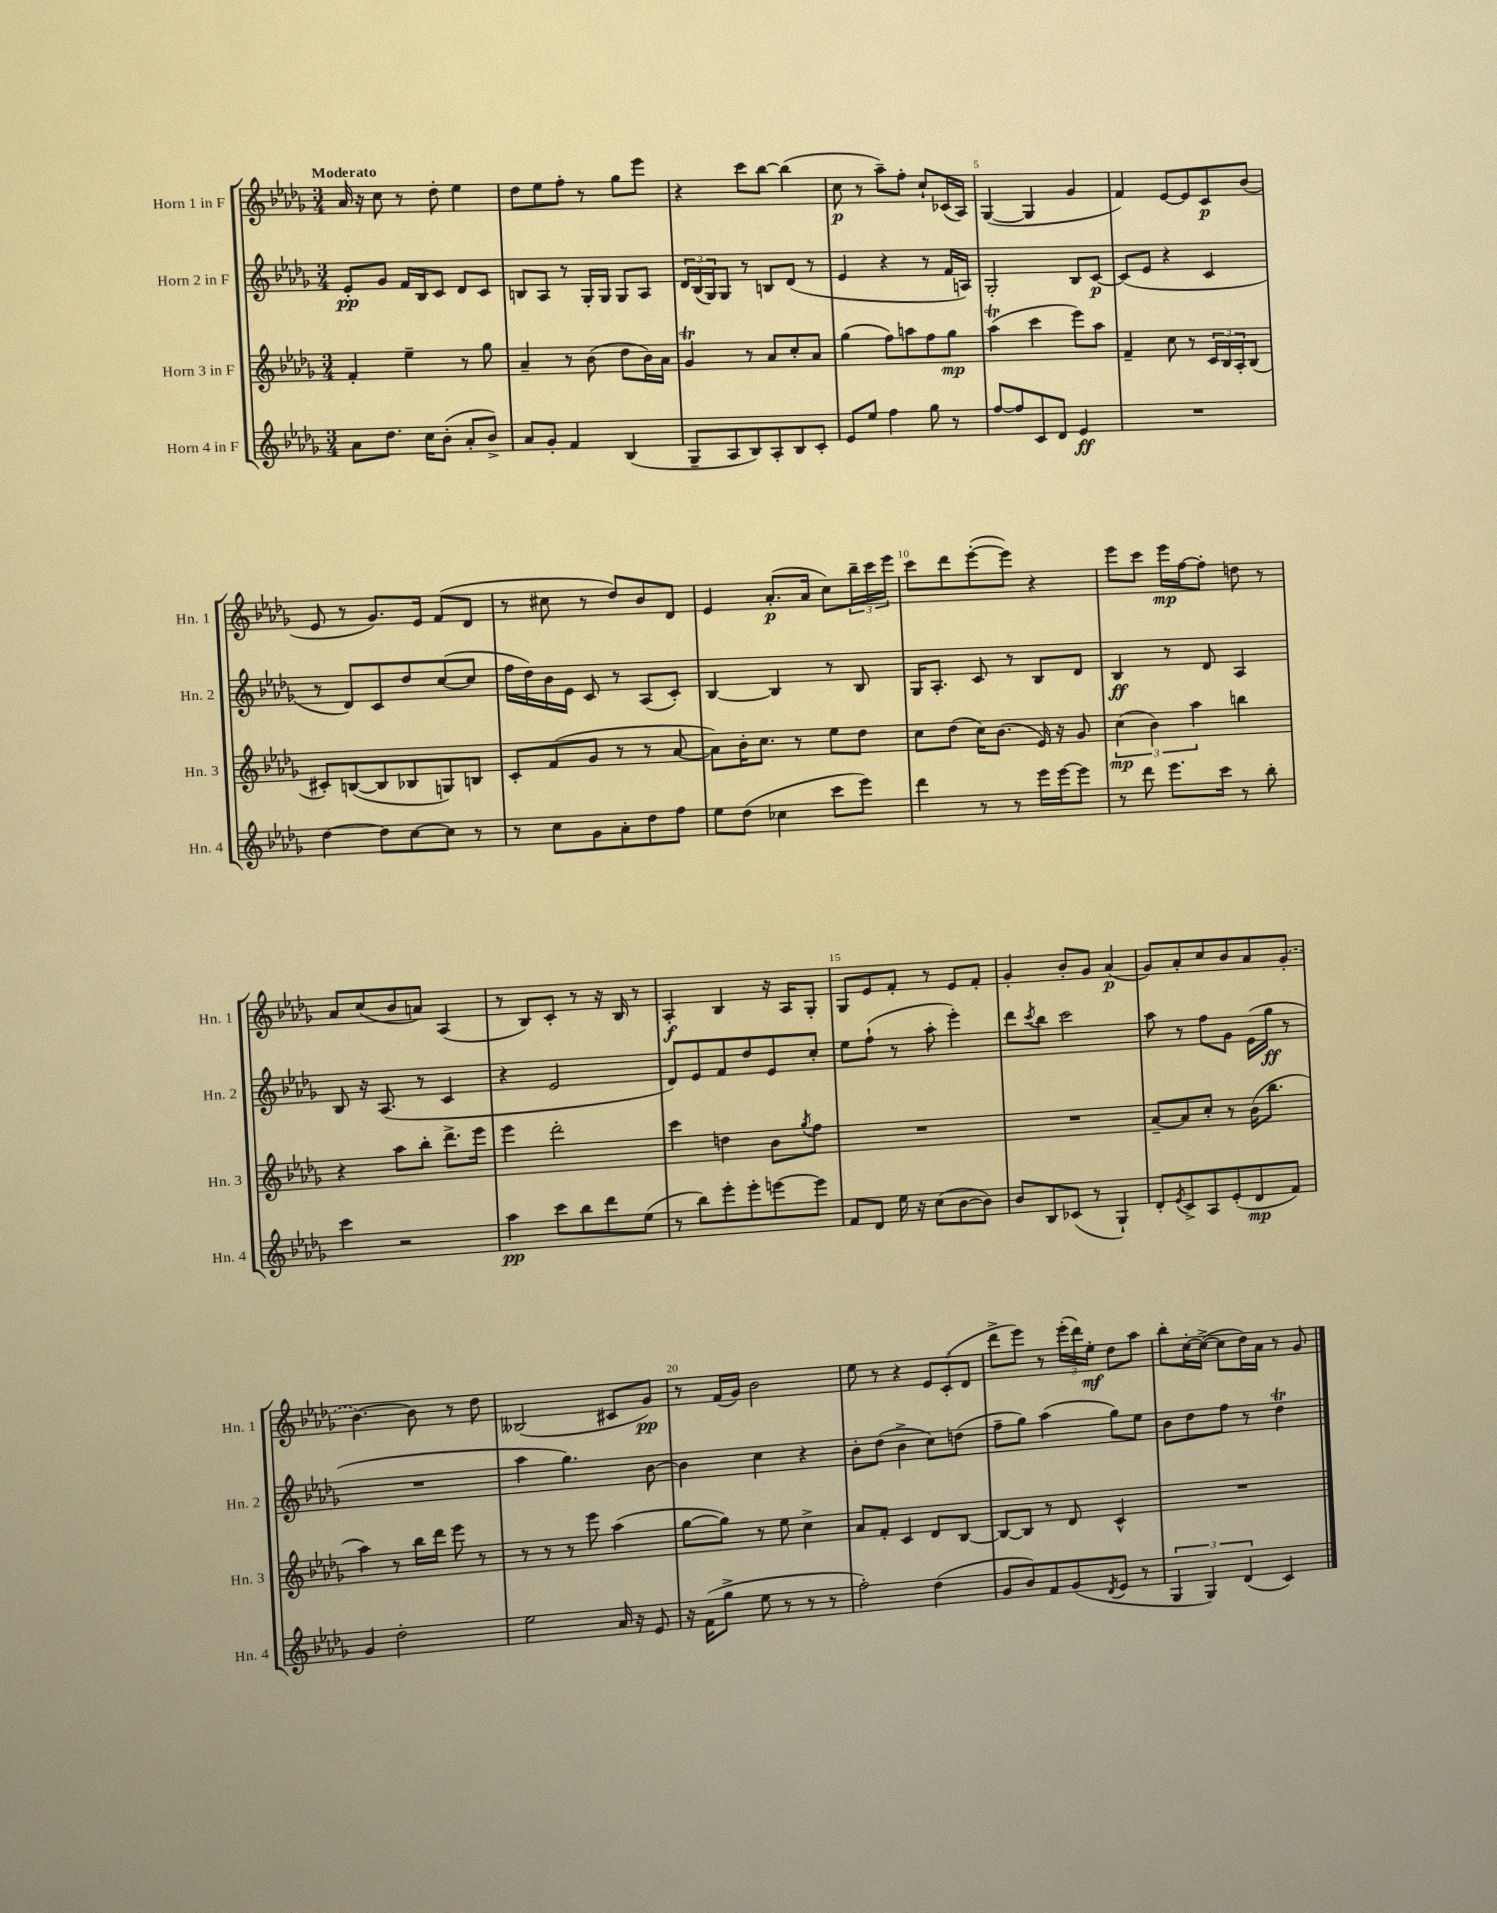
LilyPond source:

<<
\new StaffGroup <<
\new Staff = "s0" \with { instrumentName = "Horn 1 in F" shortInstrumentName = "Hn. 1" } {
    \clef treble \key des \major \numericTimeSignature \time 3/4 \tempo "Moderato"
    aes'16 r16 c''8 r8 des''8-. ees''4 |
    des''8 ees''8 f''8-. r8 ges''8 ees'''8 |
    r4 c'''8 bes''8~ bes''4( |
    c''8\p r8 aes''8--) f''8-. c''8-! ces'16( aes16) |
    ges4~( ges4 ges'4 |
    f'4) ees'8~ ees'8 c'8\p bes'8( |
    ees'8 r8 ges'8.) ees'16 f'8( des'8 |
    r8 cis''8 r8 des''8) bes'8 des'8 |
    ees'4 aes'8.-.\p( aes'16 c''8) \tuplet 3/2 { bes''16-- c'''16 ees'''16 } |
    c'''8 des'''8 ees'''8~-.( ees'''8) r4 |
    ees'''8 c'''8 ees'''16\mp f''16~ f''8-. d''8 r8 |
    aes'8 c''8( bes'8 a'8) aes4( |
    r8 bes8) c'8-. r8 r16 bes16 r8 |
    aes4-.\f bes4 r16 aes16 ges8-. |
    ges8 ees'8 f'8-. r8 ees'8 f'8-. |
    ges'4-. bes'8-. ges'8 aes'4\p( |
    ges'8) aes'8-. c''8 bes'8 aes'8 \once \slurDashed ges'8-.( |
    bes'4.~) bes'8 r8 des''8 |
    beses2( cis'8 ges'8\pp) |
    r8 f'16( ges'16) bes'2 |
    ees''8 r8 r4 \tuplet 3/2 { ees'8 c'8-.( des'8 } |
    des'''8-> ees'''8) r8 \tuplet 3/2 { ees'''16-.( des'''16) ees''16-.\mf } des''8 aes''8 |
    bes''8-. c''16~-. c''16~->( c''8 des''16) aes'16 r8 ges'8 \bar "|." |
}
\new Staff = "s1" \with { instrumentName = "Horn 2 in F" shortInstrumentName = "Hn. 2" } {
    \clef treble \key des \major \numericTimeSignature \time 3/4
    ees'8-.\pp ges'8 f'16 bes16 c'8 des'8 c'8 |
    b8 aes8 r8 ges16-. ges16 ges8 aes8 |
    \tuplet 3/2 { des'16 bes16( ges16) } ges8 r8 b8 des'8( r8 |
    ees'4 r4 r8 f'16 a16) |
    ges2-. bes8 c'8~\p |
    c'8( ees'8 r4 c'4 |
    r8 des'8) c'8 des''8 c''8~( c''8 |
    f''16 des''16) bes'16 ees'16 c'8 r8 aes8( c'8-.) |
    bes4~ bes4 r8 bes8 |
    ges16 aes8.-. c'8 r8 bes8 des'8 |
    bes4\ff r8 des'8 aes4 |
    bes8 r16 aes8.( r8 c'4 |
    r4 ees'2 |
    des'8) ees'8 f'8 des''8 ees'8 c''8-. |
    ees''8 f''8-!( r8 aes''8-. ees'''4-.) |
    des'''8 \acciaccatura { c'''8 } bes''8 c'''2 |
    aes''8 r8 f''8 ges'8 ees'16( ges''16\ff r8 |
    R2. |
    aes''4 ges''4.) bes'8~ |
    bes'4 c''4 r4 |
    bes'8-. des''8( bes'4-> c''8) d''8( |
    f''8-- ges''8) aes''4( ges''8) ees''8 |
    bes'8 des''8 f''8 r8 des''4\trill \bar "|." |
}
\new Staff = "s2" \with { instrumentName = "Horn 3 in F" shortInstrumentName = "Hn. 3" } {
    \clef treble \key des \major \numericTimeSignature \time 3/4
    f'4-. ees''4-- r8 ges''8 |
    aes'4-- r8 bes'8( des''8 bes'16) aes'16 |
    ges'4\trill r8 aes'8 c''8-. aes'8 |
    ges''4( f''8) a''8 f''8 ges''8\mp |
    aes''4\trill( c'''4 ees'''8) aes''8 |
    f'4-- c''8 r8 \tuplet 3/2 { c'16 bes16 aes16-. } bes8( |
    cis'8-.) b8~( b8 bes8 g8) b8 |
    c'8-. f'8( ges'8 r8 r8 aes'8~ |
    aes'8) bes'16-. c''8. r8 ees''8 des''8 |
    c''8 des''8( c''16) bes'8.( ees'16) r16 ges'8 |
    \tuplet 3/2 { c''4\mp( bes'4) aes''4 } b''4 |
    r4 aes''8 bes''8-. des'''8.-> ees'''16 |
    ees'''4 des'''2-. |
    c'''4 d''4 bes'8 \acciaccatura { ges''8 } f''8 |
    R2. |
    R2. |
    aes'8~-- aes'8 c''8-. r8 bes'16( bes''8. |
    aes''4) r8 bes''16 des'''16 ees'''8 r8 |
    r8 r8 r8 ees'''8 aes''4( |
    ges''8~ ges''8) r8 ees''8 c''4-> |
    aes'8 f'8-. c'4 des'8 bes8~ |
    bes8~ bes8 r8 des'8 c'4-^ |
    R2. \bar "|." |
}
\new Staff = "s3" \with { instrumentName = "Horn 4 in F" shortInstrumentName = "Hn. 4" } {
    \clef treble \key des \major \numericTimeSignature \time 3/4
    aes'8 des''8. c''16 bes'8-.( aes'8-. bes'8->) |
    aes'8 ges'8-. f'4 bes4( |
    ges8-- aes8 bes8) aes8-. bes8 c'8-. |
    ees'8 ees''8 f''4 ges''8 r8 |
    f''8~ f''8 c'8 des'8 ees'4\ff |
    R2. |
    des''4~ des''8 c''8~ c''8 r8 |
    r8 c''8 ges'8 aes'8-. des''8 f''8 |
    ees''8 des''8( ces''4 c'''8 ees'''8) |
    des'''4 r8 r8 ees'''16 ees'''16~ ees'''8 |
    r8 des'''8 ees'''8. c'''16 r8 bes''8-. |
    c'''4 r2 |
    aes''4\pp c'''8 bes''8 des'''8 ees''8( |
    r8 bes''8) ees'''8-. ees'''8-. e'''8~ e'''8 |
    f'8 des'8 ees''16 r16 c''8( bes'8~ bes'8) |
    bes'8 bes8 ces'8( r8 ges4-!) |
    des'8-. \acciaccatura { ees'8 } c'8-> aes8 ees'8-.( des'8\mp f'8) |
    ges'4 des''2-. |
    ees''2 aes'16 r16 ees'8 |
    r16 f'16( ges''8-> ees''8 r8 r8 r8 |
    f''2-.) des''4( |
    ges'8 bes'8) f'8 ges'8( \acciaccatura { des'8 } ees'8 r8 |
    \tuplet 3/2 { ges4 ges4) des'4( } c'4) \bar "|." |
}
>>
>>
\layout { \context { \Score \override BarNumber.break-visibility = ##(#f #t #t) barNumberVisibility = #(every-nth-bar-number-visible 5) } }
